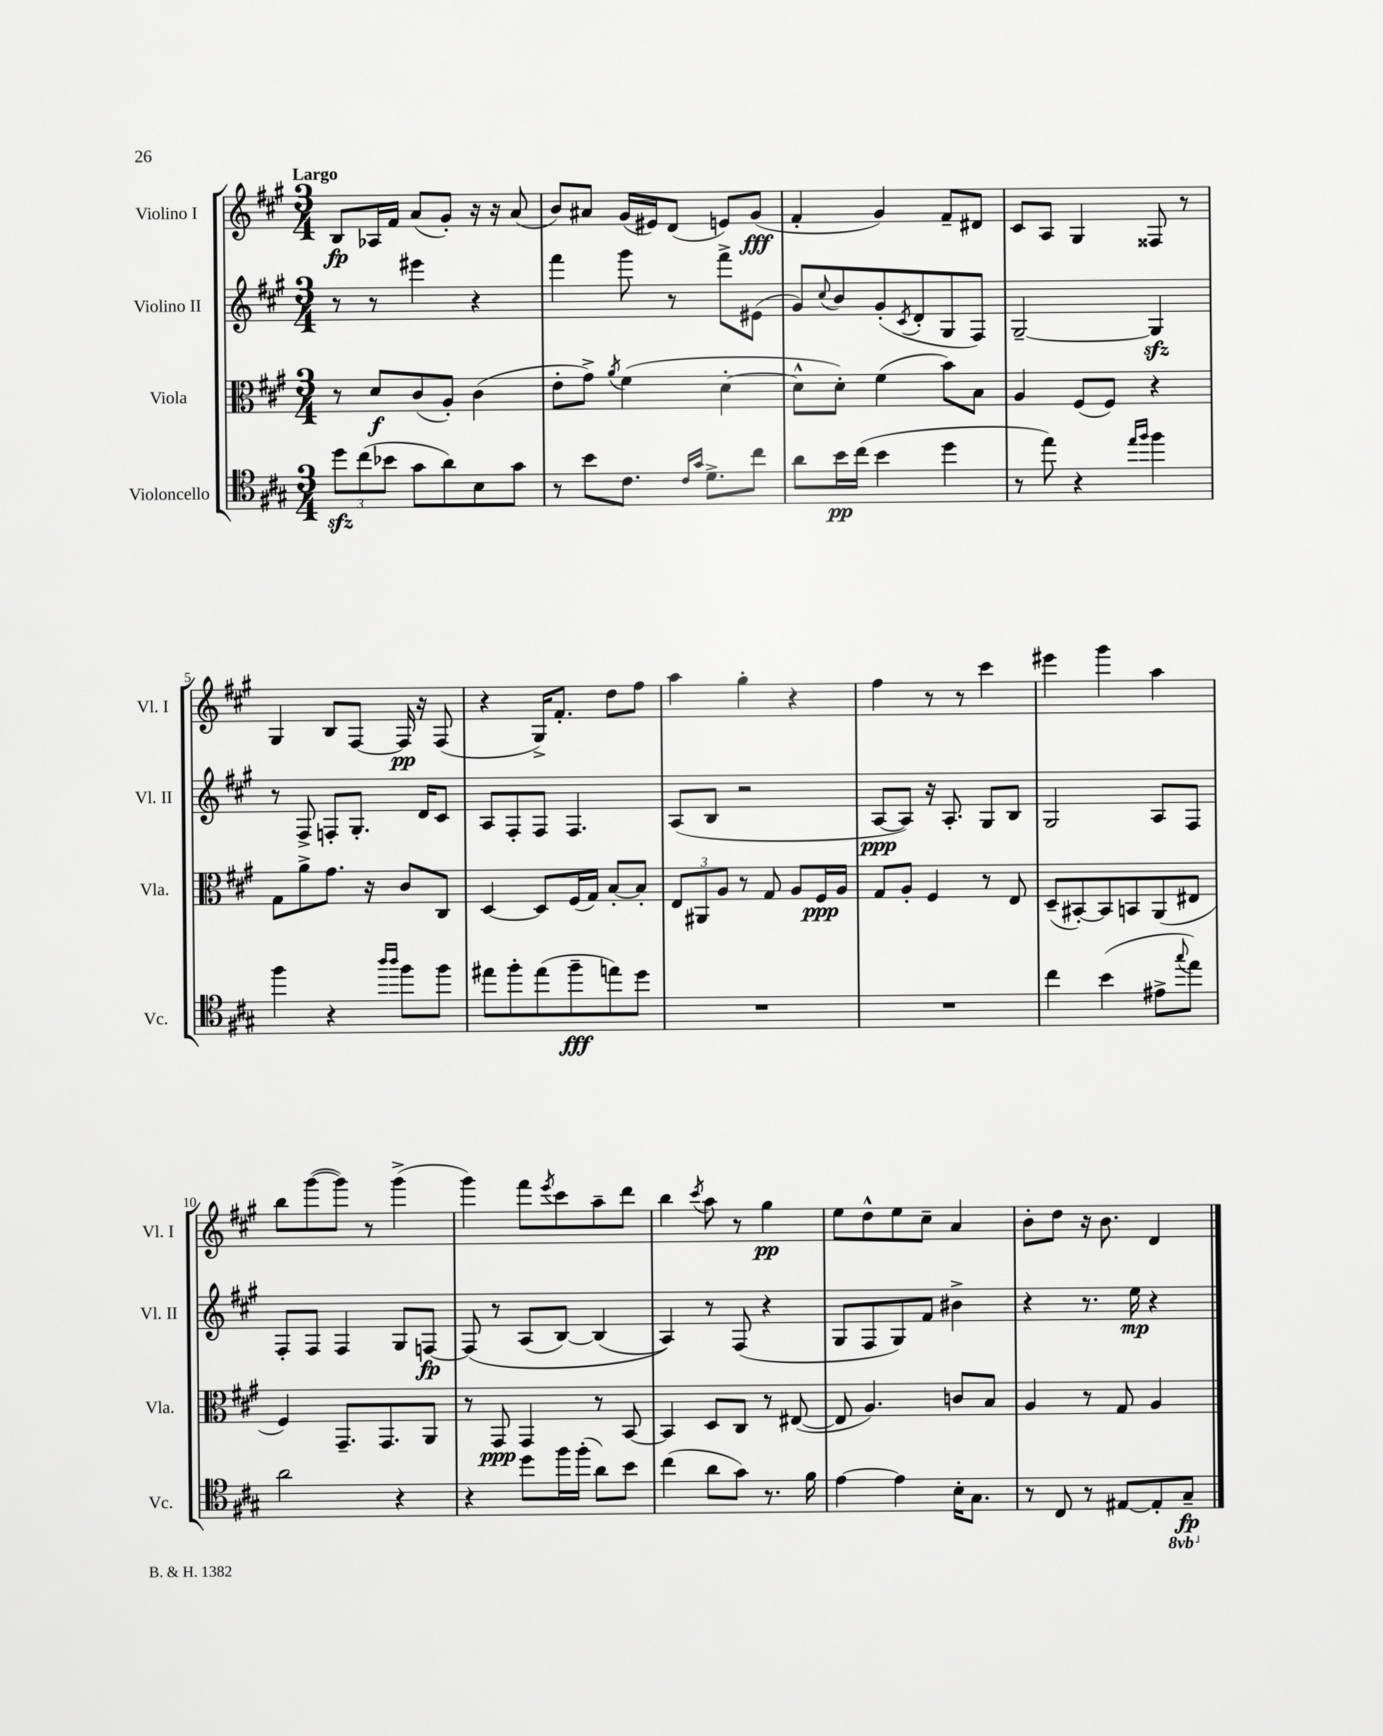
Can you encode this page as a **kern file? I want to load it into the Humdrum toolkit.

**kern	**kern	**kern	**kern
*staff4	*staff3	*staff2	*staff1
*clefC4	*clefC3	*clefG2	*clefG2
*k[f#c#g#]	*k[f#c#g#]	*k[f#c#g#]	*k[f#c#g#]
*M3/4	*M3/4	*M3/4	*M3/4
12dd\L	8r	8r	8B/L
(12cc#\	.	.	.
.	8d/L	8r	16A-/L
12b-\J	.	.	.
.	.	.	16f#/JJ
8g#\L	(8c#/	4eee#\	(8a/L
8a\)	8A'/J)	.	8g#'/J)
8B\	(4c#\	4r	16r
.	.	.	16r
8g#\J	.	.	(8a/
=	=	=	=
8r	8e'\L	4fff#\	8b/L)
8b\L	8g#^\J)	.	8a#/J
.	8qa/	.	.
8.c#\J	(4f#\	8ggg#\	(16g#/LL
.	.	.	16e#/J)
.	.	8r	(8d/J
16qqc#/LL	.	.	.
16qqg#/JJ	.	.	.
8.d^\L	.	.	.
.	[4d'\	8fff#^\L	8e/L)
8cc#\J	.	(8e#\J	(8g#/J
=	=	=	=
8a\L	8d^^\]L	8g#/L)	4f#'/
.	.	8qqcc#/	.
16b\L	8d'\J)	8b/	.
(16cc#\JJ	.	.	.
4b\	(4f#\	(8g#'/	4g#/)
.	.	8qc#/	.
.	.	8d'/	.
4dd\	8b\L)	8G#/	8f#~/L
.	8B\J	8F#/J)	8d#/J
=	=	=	=
8r	4A/	[2G#~/	8c#/L
8ee\)	.	.	8A/J
4r	(8F#/L	.	4G#/
.	8F#/J)	.	.
16qqee/LL	.	.	.
16qqff#/JJ	.	.	.
4ff#\	4r	4G#/]	8F##/
.	.	.	8r
=	=	=	=
4ff#\	8G#\L	8r	4G#/
.	8a^\	8F#^/	.
4r	8.g#\J	8F'/L	8B/L
.	.	8.G#'/J	[8F#/J
.	16r	.	.
16qqaa/LL	.	.	.
16qqaa/JJ	.	.	.
8ff#\L	8c#/L	.	16F#/]
.	.	16d/LK	16r
8ff#\J	8C#/J	8c#/J	(8F#/
=	=	=	=
8ee#\L	[4D/	8A/L	4r
8ff#'\	.	8F#'/	.
(8ee#\	8D/]L	8F#/J	16G#^/LK)
.	.	.	8.f#'/J
8ff#~\	(16F#/L	4.F#/	.
.	16G#/JJ)	.	.
8ee\)	[8B'/L	.	8dd\L
8dd\J	8B'/]J	.	8ff#\J
=	=	=	=
2.r	12E/L	(8A/L	4aa\
.	12AA#/	.	.
.	.	8B/J	.
.	12A/J	.	.
.	8r	2r	4gg#'\
.	8G#/	.	.
.	8A/L	.	4r
.	16F#/L	.	.
.	16A/JJ	.	.
=	=	=	=
2.r	8G#/L	[8A/L	4ff#\
.	8A'/J	8A/]J)	.
.	4F#/	16r	8r
.	.	8.A'/	.
.	.	.	8r
.	8r	8G#/L	4ccc#\
.	8E/	8B/J	.
=	=	=	=
4cc#\	(8D~/L	2G#/	4eee#\
.	[8BB#'/)	.	.
(4b\	8BB#/]	.	4ggg#\
.	8BB/	.	.
8e#^\L	(8AA/	8A/L	4aa\
8qqgg#/	.	.	.
8ee\J)	8E#/J	8F#/J	.
=	=	=	=
2a\	4F#/)	8F#'/L	8bb\L
.	.	8F#/J	([8ggg#\
.	8.GG#~/L	4F#/	8ggg#\]J)
.	.	.	8r
.	8.GG#/	.	.
4r	.	8G#/L	(4ggg#^\
.	8AA/J	[8F/J	.
=	=	=	=
4r	8r	&(8F/]	4ggg#\)
.	8GG#/	8r	.
8dd\L	4GG#/	(8A/L	8fff#\L
.	.	.	8qeee/
16ff#\L	.	[8B/J)	8ccc#\
(16ff#'\JJ	.	.	.
8a\L)	8r	(4B/]	8aa~\
8b\J	[8BB/	.	8ddd\J
=	=	=	=
(4cc#\	4BB/]	4A/)&)	4bb\
.	.	.	8qccc#/
8a\L	8D/L	8r	8aa\
8g#\J)	8C#/J	(8F#/	8r
8.r	8r	4r	4gg#\
.	([8E#/	.	.
16f#\	.	.	.
=	=	=	=
[4e\	8E#/]	8G#/L	8ee\L
.	4.A/)	8F#/	8dd^^\
4e\]	.	8G#/)	8ee\
.	.	8f#/J	8cc#~\J
16B'\LK	8c/L	4b#^\	4a/
8.G#\J	.	.	.
.	8B/J	.	.
=	=	=	=
8r	4A/	4r	8b'\L
8C#/	.	.	8dd\J
8r	8r	8.r	16r
.	.	.	8.b\
[8E#/L	8G#/	.	.
.	.	16ee\	.
8E#'/]	4A/	4r	4d/
8GG#~/J	.	.	.
==	==	==	==
*-	*-	*-	*-
